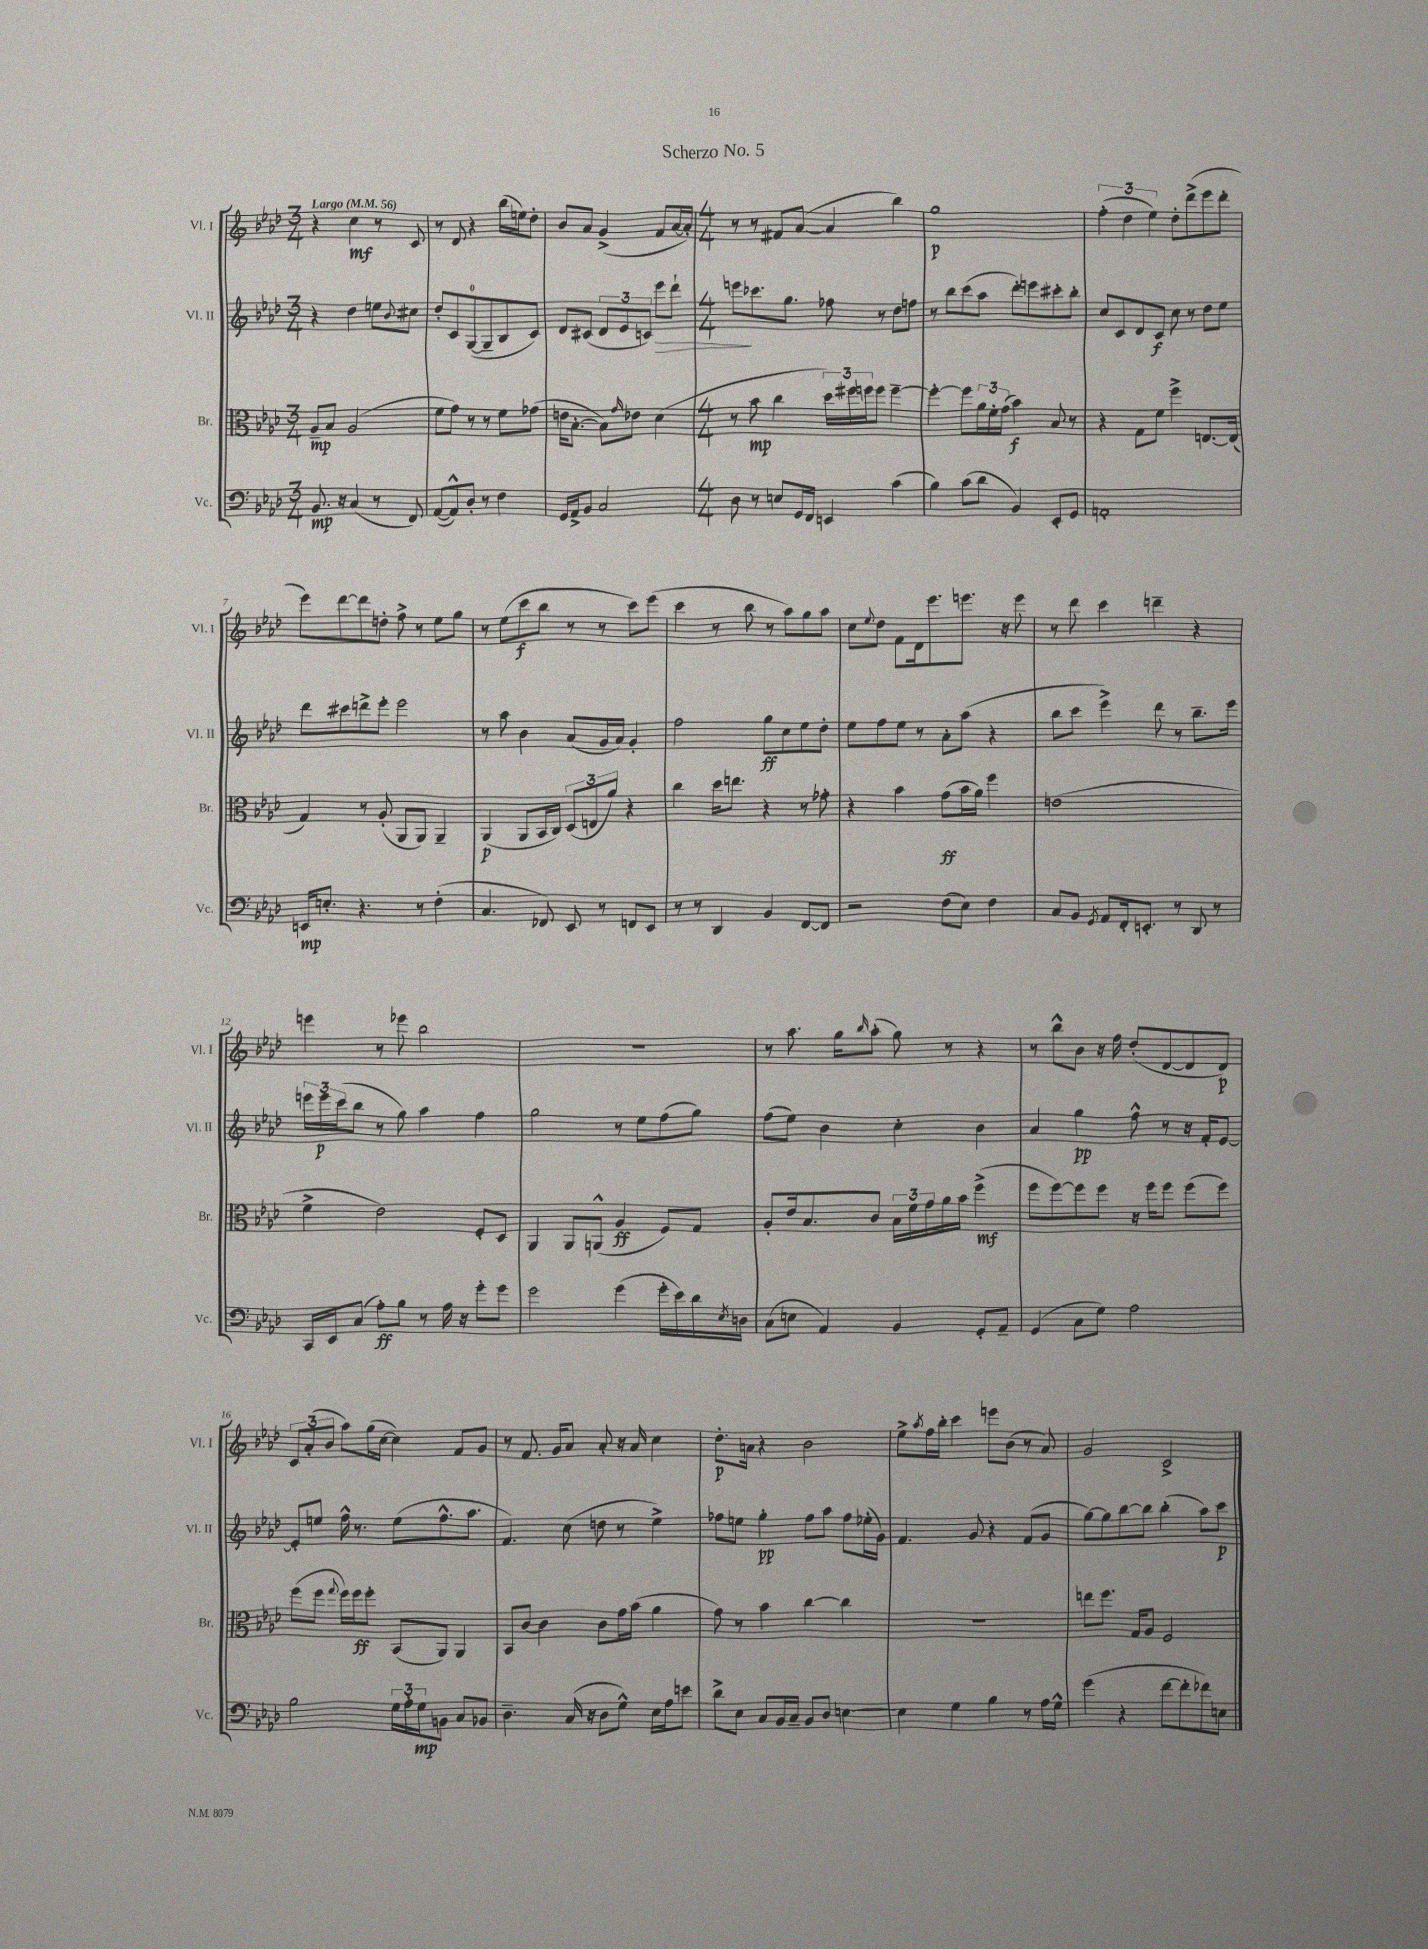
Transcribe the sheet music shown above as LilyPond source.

\header { title = "Scherzo No. 5" }
<<
\new StaffGroup <<
\new Staff = "s0" \with { instrumentName = "Vl. I" shortInstrumentName = "Vl. I" } {
    \clef treble \key aes \major \numericTimeSignature \time 3/4 \tempo "Largo" 4 = 56
    r4 c''4\mf r8 c'8 |
    r8 des'8 r4 bes''16( e''16) des''8-. |
    bes'8 aes'8 g'4->( f'8 aes'16~ aes'16-.) |
    \numericTimeSignature \time 4/4 r8 r8 fis'8 aes'8~( aes'4 bes''4) |
    g''1\p |
    \tuplet 3/2 { f''4-.( des''4 ees''4) } des''8-. des'''8->( ees'''8 des'''8-. |
    ees'''8) des'''8~ des'''8 d''8-. f''8-> r8 ees''8 g''8 |
    r8 ees''8( c'''8\f bes''8 r8 r8 c'''8) ees'''8( |
    c'''4 r8 bes''8 r8 aes''8) g''8 aes''8 |
    c''8 \appoggiatura { ees''8 } des''8 f'8 des'16 ees'''8. e'''8. r16 e'''8 |
    r8 des'''8 c'''4 d'''4-- r4 |
    e'''4 r8 ees'''8 bes''2 |
    R1 |
    r8 aes''8. g''16 \grace { bes''16 } aes''8-.( g''8) r8 r4 |
    r8 bes''8-^ bes'8 r16 f''16 des''8-.( des'8~ des'8 des'8\p) |
    \tuplet 3/2 { c'8 aes'8-.( bes'8 } aes''8) g''16( c''16~ c''4) f'8 g'8 |
    r8 f'8. g'16 aes'8 aes'8-. r16 aes'16 c''4 |
    des''8.-.\p a'16 r4 bes'2 |
    ees''8-> \acciaccatura { aes''8 } f''16 bes''16-. c'''4 e'''8 bes'8( r8 aes'8) |
    g'2 c'2-> \bar "|." |
}
\new Staff = "s1" \with { instrumentName = "Vl. II" shortInstrumentName = "Vl. II" } {
    \clef treble \key aes \major \numericTimeSignature \time 3/4
    r4 des''4 e''8 \appoggiatura { bes'8 } cis''8 |
    des''8-. c'8 g8-0~( g8-- bes8 c'8) |
    des'8 cis'8( \tuplet 3/2 { des'8 ees'8 c'8) } ees'''8\> des'''8-! |
    \numericTimeSignature \time 4/4 e'''8\! ces'''8. g''8. fes''8 r8 des''8 f''8 |
    r8 bes''8 c'''8( aes''8 des'''8-.) e'''8 cis'''8-. bes''8-. |
    c''8 c'8 des'8 c'8\f c''8 r8 des''8 ees''8 |
    des'''8 cis'''8 d'''8-> ees'''8-. ees'''2 |
    r8 aes''8 bes'4 aes'8( g'16 aes'16) g'4-. |
    f''2 g''8\ff c''8 ees''8 des''8-. |
    ees''8 f''8 ees''8 r8 aes'8-. aes''8( r4 |
    bes''8 c'''8 ees'''4->) des'''8 r8 bes''8.-- ees'''16 |
    \tuplet 3/2 { e'''16 e'''16\p c'''16( } bes''8 r8 g''8) aes''4 f''4 |
    g''2 r8 ees''8 f''8( g''8) |
    f''8( ees''8) bes'4 c''4-. bes'4 |
    aes'4 g''4\pp f''8-^ r8 r16 f'16-. ees'8~ |
    ees'8-. e''8 f''16-^ r8. e''8( f''8.-^ aes''8. |
    f'4.) c''8( d''8 r8 ees''4->) |
    fes''8 e''8 g''4-.\pp fes''8 aes''8 fes''8 ees''16-.( g'16) |
    f'4. g'8 r4 f'8( g'8 |
    g''8~) g''8 bes''8~ bes''8 bes''4-.( aes''8) c'''8\p \bar "|." |
}
\new Staff = "s2" \with { instrumentName = "Br." shortInstrumentName = "Br." } {
    \clef alto \key aes \major \numericTimeSignature \time 3/4
    aes8--\mp bes8 aes2( |
    f'8 g'8) r8 r8 f'8 ges'8( |
    e'16 bes8.~-. bes8) \grace { g'16 } ees'8 des'4( |
    \numericTimeSignature \time 4/4 r8 bes'8\mp c''4 \tuplet 3/2 { des''16) fis''16 f''16 } f''8 f''4~-- |
    f''4~-. f''8 \tuplet 3/2 { aes'16 f'16-. g'16( } bes'4\f) bes8 r8 |
    r4 g8 f'8 f''4-> e8.~ e16( |
    g4) r8 aes8-.( aes,8 aes,8) aes,4-- |
    aes,4\p( aes,8 bes,16 c16) \tuplet 3/2 { des8( e8 aes'8) } r4 |
    c''4 des''16 e''8. r4 r8 ges'8-. |
    r4 bes'4 g'8\ff( bes'16 aes'16) f''4 |
    e'1( |
    f'4-> ees'2) f8-. des8 |
    aes,4 aes,8 a,8-^( aes4\ff f8) g8 |
    aes8-. ees'16 bes8. c'8 \tuplet 3/2 { bes16 f'16 g'16 } aes'16 bes'16 f''4->\mf( |
    f''8 f''8~) f''8 f''8 r16 f''16 f''8 f''8( f''8) |
    f''8( f''8 \appoggiatura { g''8 } f''16) f''16\ff f''8-. bes,8( aes,8) aes,4 |
    bes,8 c'8~ c'4 c'8 g'16 bes'16( aes'4 |
    g'8) r8 bes'4 c''4~ c''4 |
    R1 |
    e''8 f''8. g16 aes8 f2 \bar "|." |
}
\new Staff = "s3" \with { instrumentName = "Vc." shortInstrumentName = "Vc." } {
    \clef bass \key aes \major \numericTimeSignature \time 3/4
    bes,8.\mp r16 c4( r8 f,8) |
    aes,8~( aes,8-^) des8-. r8 f4 |
    g,16 aes,16-> bes,8 c2 |
    \numericTimeSignature \time 4/4 des8 r8 e8 g,16 f,16 e,4 c'4( |
    bes4) c'8( des'8 bes,4) ees,8-. g,8 |
    a,1-. |
    e,16\mp e8.-. r4. r8 f4-.( |
    c4. fes,8) ees,8 r8 f,8 ees,8 |
    r8 r8 des,4 bes,4 f,8~ f,8 |
    r2 f8( ees8) f4 |
    c8 bes,8 \acciaccatura { g,8 } aes,8 f,16-. e,8.-. r8 des,8 r8 |
    c,16 ees,16 c8( aes8-.\ff) bes8 r8 aes16 r16 g'8-. g'8 |
    g'2 g'4( g'16-. ees'16) des'16 \acciaccatura { ees8 } d16 |
    c8( e8 aes,4) bes,4 g,8-. aes,8-- |
    g,4( c8 g8) aes2 |
    bes2 \tuplet 3/2 { g16 aes16-. g16\mp } b,8 c8 bes,8 |
    des4.-- c16( r16 des8 g8-^) ees16 aes16 e'8 |
    des'8-> ees8 c8 bes,16 c16-- bes,8 des8 e4~ |
    e4 g4 bes4 r8 aes16 g16-^ |
    g'4( r4 f'8~ f'8-. fes'8) e8 \bar "|." |
}
>>
>>
